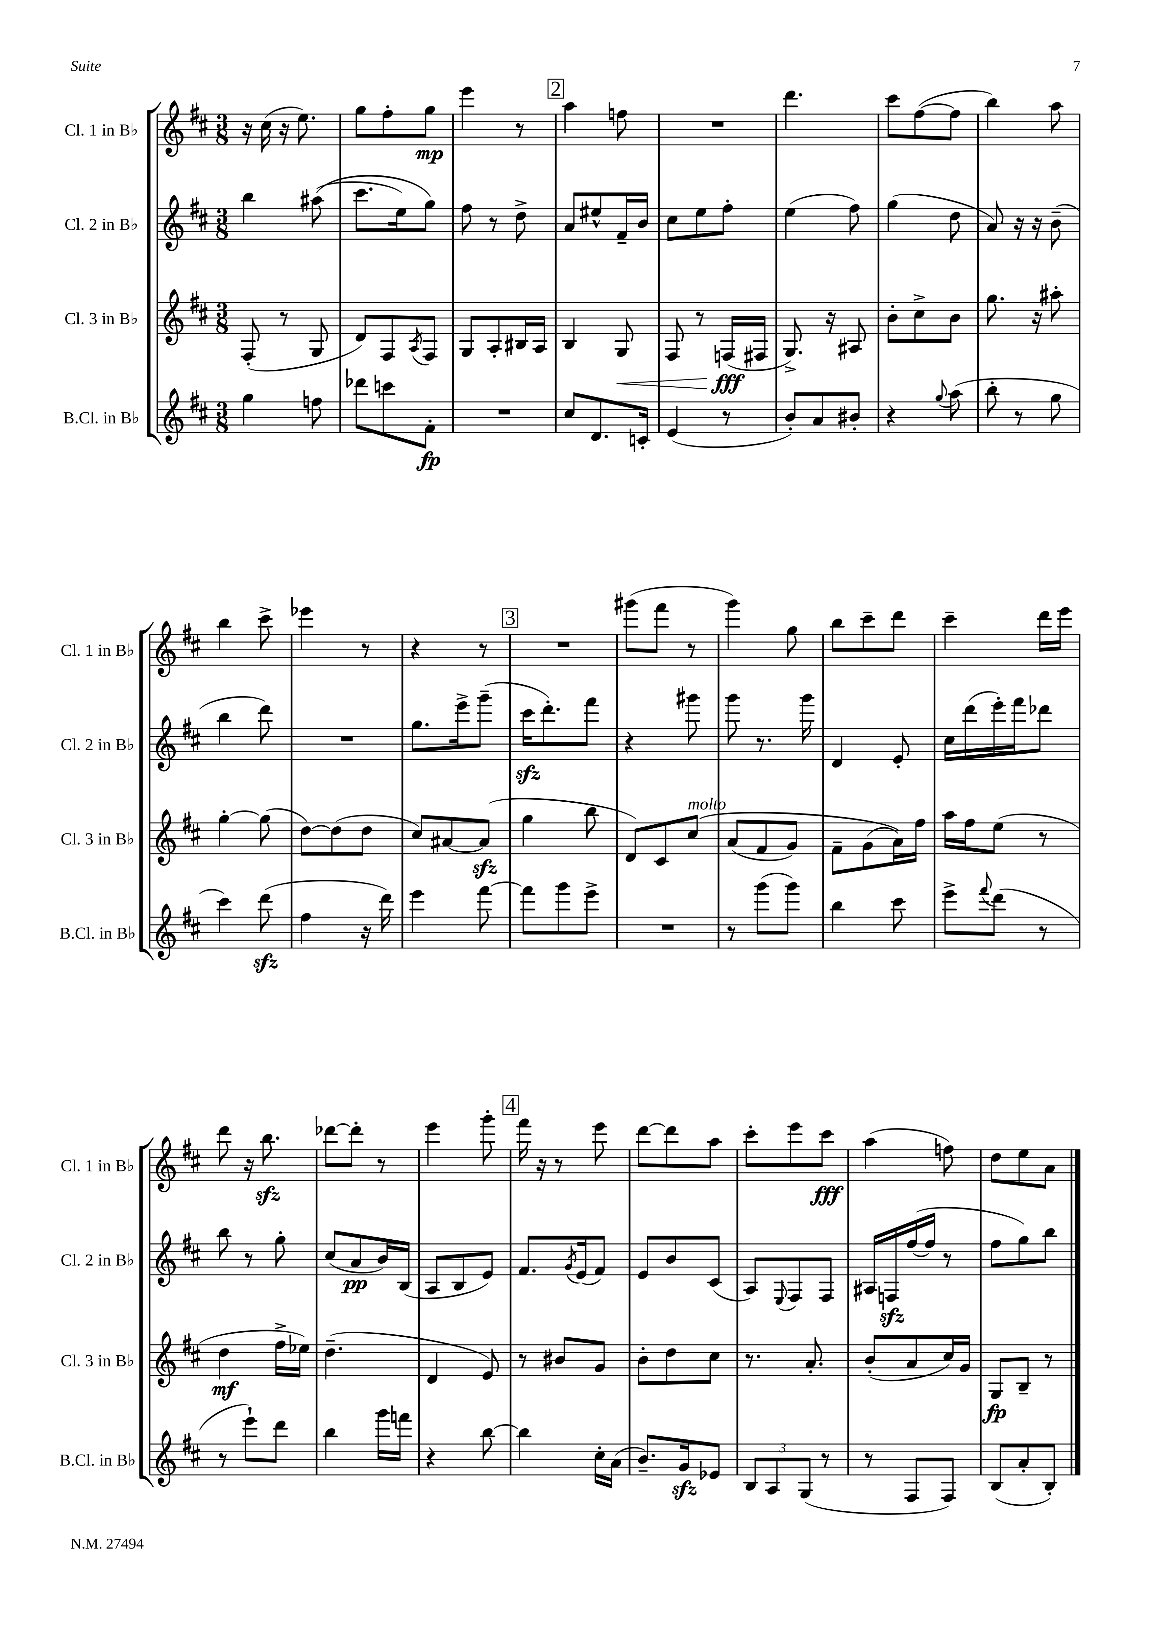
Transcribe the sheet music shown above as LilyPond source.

<<
\new StaffGroup <<
\new Staff = "s0" \with { instrumentName = "Cl. 1 in Bb" shortInstrumentName = "Cl. 1 in Bb" } {
    \clef treble \key d \major \numericTimeSignature \time 3/8
    r16 cis''16( r16 e''8.) |
    g''8 fis''8-. g''8\mp |
    e'''4 r8 |
    \mark \markup { \box "2" } a''4 f''8 |
    R4. |
    d'''4. |
    cis'''8 fis''8~( fis''8 |
    b''4) a''8 |
    b''4 cis'''8-> |
    ees'''4 r8 |
    r4 r8 |
    \mark \markup { \box "3" } R4. |
    gis'''8( fis'''8 r8 |
    g'''4) g''8 |
    b''8 cis'''8-- d'''8 |
    cis'''4-- d'''16 e'''16 |
    d'''8 r16 b''8.\sfz |
    des'''8~ des'''8-. r8 |
    e'''4 g'''8-. |
    \mark \markup { \box "4" } fis'''16 r16 r8 e'''8 |
    d'''8~ d'''8 a''8 |
    cis'''8-. e'''8 cis'''8\fff |
    a''4( f''8) |
    d''8 e''8 a'8 \bar "|." |
}
\new Staff = "s1" \with { instrumentName = "Cl. 2 in Bb" shortInstrumentName = "Cl. 2 in Bb" } {
    \clef treble \key d \major \numericTimeSignature \time 3/8
    b''4 ais''8(\( |
    cis'''8. e''16) g''8\) |
    fis''8 r8 d''8-> |
    \mark \markup { \box "2" } a'8 eis''8-^ fis'16-- b'16 |
    cis''8 e''8 fis''8-. |
    e''4( fis''8) |
    g''4( d''8 |
    a'8) r16 r16 b'8--( |
    b''4 d'''8) |
    R4. |
    g''8. e'''16-> g'''8--( |
    \mark \markup { \box "3" } cis'''16\sfz d'''8.-.) fis'''8 |
    r4 gis'''8 |
    g'''8 r8. g'''16 |
    d'4 e'8-. |
    cis''16 d'''16( e'''16-.) fis'''16 des'''8 |
    b''8 r8 g''8-. |
    cis''8( a'8\pp b'16) b16( |
    a8 b8 e'8) |
    \mark \markup { \box "4" } fis'8. \acciaccatura { g'8 } e'16( fis'8) |
    e'8 b'8 cis'8( |
    a8) \appoggiatura { e8 } fis8 fis8 |
    ais16 f16\sfz fis''16~( fis''16 r8 |
    fis''8 g''8) b''8 \bar "|." |
}
\new Staff = "s2" \with { instrumentName = "Cl. 3 in Bb" shortInstrumentName = "Cl. 3 in Bb" } {
    \clef treble \key d \major \numericTimeSignature \time 3/8
    fis8-.( r8 g8 |
    d'8) fis8 \acciaccatura { a8 } fis8 |
    g8 a8-. bis16 a16 |
    \mark \markup { \box "2" } b4 g8\< |
    fis8 r8 f16\fff\!( fis16 |
    g8.->) r16 ais8 |
    b'8-. cis''8-> b'8 |
    g''8. r16 ais''8-. |
    g''4~-. g''8( |
    d''8~) d''8( d''8 |
    cis''8) ais'8~ ais'8\sfz( |
    \mark \markup { \box "3" } g''4 b''8 |
    d'8) cis'8 cis''8^\markup { \italic "molto" }\( |
    a'8( fis'8 g'8) |
    fis'8-- g'8( a'16)\) fis''16 |
    a''16 fis''16 e''8( r8 |
    d''4\mf fis''16-> ees''16) |
    d''4.--( |
    d'4 e'8) |
    \mark \markup { \box "4" } r8 bis'8 g'8 |
    b'8-. d''8 cis''8 |
    r8. a'8.-. |
    b'8-.( a'8 cis''16) g'16 |
    g8\fp b8-- r8 \bar "|." |
}
\new Staff = "s3" \with { instrumentName = "B.Cl. in Bb" shortInstrumentName = "B.Cl. in Bb" } {
    \clef treble \key d \major \numericTimeSignature \time 3/8
    g''4 f''8 |
    des'''8 c'''8 fis'8-.\fp |
    R4. |
    \mark \markup { \box "2" } cis''8 d'8. c'16-. |
    e'4( r8 |
    b'8-.) a'8 bis'8-. |
    r4 \appoggiatura { g''8 } a''8( |
    b''8-. r8 g''8 |
    cis'''4) d'''8\sfz( |
    fis''4 r16 d'''16) |
    e'''4 fis'''8~ |
    \mark \markup { \box "3" } fis'''8 g'''8 e'''8-> |
    R4. |
    r8 g'''8( g'''8) |
    b''4 cis'''8 |
    e'''8-> \appoggiatura { fis'''8 } d'''8( r8 |
    r8 e'''8-!) d'''8 |
    b''4 g'''16 f'''16 |
    r4 b''8~ |
    \mark \markup { \box "4" } b''4 cis''16-. a'16( |
    b'8.--) g'16\sfz ees'8 |
    \tuplet 3/2 { b8 a8 g8( } r8 |
    r8 fis8 fis8) |
    b8( a'8-. b8-.) \bar "|." |
}
>>
>>
\layout { \context { \Score \remove "Bar_number_engraver" } }
